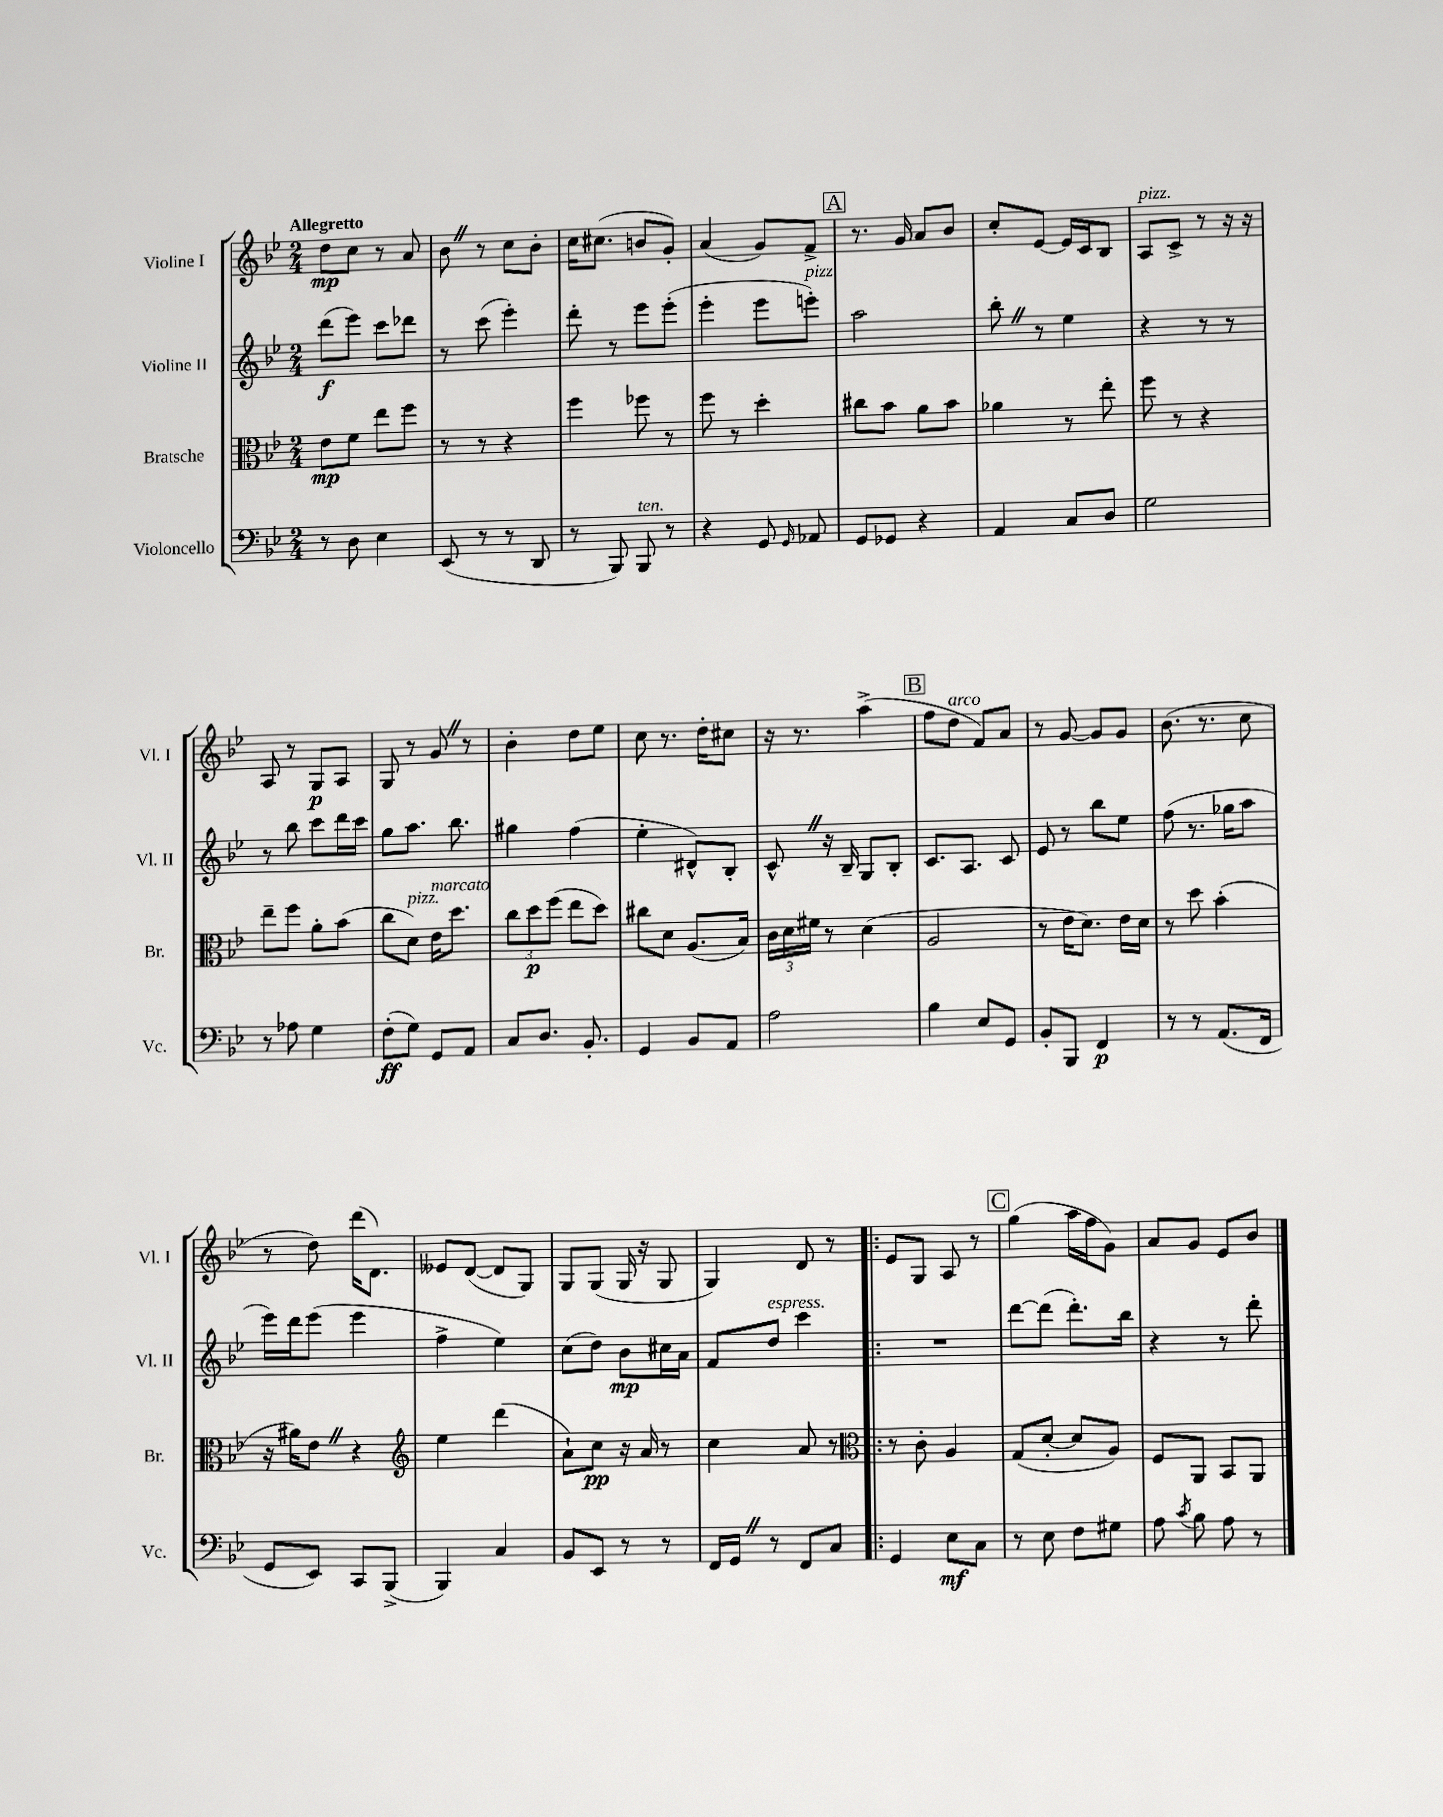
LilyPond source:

<<
\new StaffGroup <<
\new Staff = "s0" \with { instrumentName = "Violine I" shortInstrumentName = "Vl. I" } {
    \clef treble \key bes \major \numericTimeSignature \time 2/4 \tempo "Allegretto"
    \autoBeamOff d''8[\mp c''8] r8 a'8 |
    bes'8 \once \override BreathingSign.text = \markup { \musicglyph "scripts.caesura.straight" } \breathe r8 c''8[ bes'8]-. |
    c''16[ cis''8.]( b'8[ g'8]-.) |
    a'4( g'8[) f'8]-> |
    \mark \markup { \box "A" } r8. g'16 a'8[ bes'8] |
    c''8[-. ees'8]~ ees'16[ c'16 bes8] |
    a8[^\markup { \italic "pizz." } c'8]-> r8 r16 r16 |
    a8 r8 g8[\p a8] |
    g8 r8 g'8 \once \override BreathingSign.text = \markup { \musicglyph "scripts.caesura.straight" } \breathe r8 |
    bes'4-. d''8[ ees''8] |
    c''8 r8. d''16[-. cis''8] |
    r16 r8. a''4->( |
    \mark \markup { \box "B" } f''8[ d''8]^\markup { \italic "arco" } f'8[) a'8] |
    r8 g'8~ g'8[ g'8] |
    bes'8.( r8. c''8 |
    r8 d''8) d'''16[( d'8.]) |
    eeses'8[ d'8]~( d'8[ g8]) |
    g8[ g8]( g16 r16 g8 |
    g4) d'8 r8 |
    \bar ".|:" ees'8[ g8] a8 r8 |
    \mark \markup { \box "C" } g''4( a''16[ f''16 g'8]) |
    a'8[ g'8] ees'8[ bes'8] \bar "|." |
}
\new Staff = "s1" \with { instrumentName = "Violine II" shortInstrumentName = "Vl. II" } {
    \clef treble \key bes \major \numericTimeSignature \time 2/4
    \autoBeamOff d'''8[\f( ees'''8]) c'''8[ des'''8] |
    r8 c'''8( ees'''4-.) |
    d'''8-. r8 ees'''8[ ees'''8]-.( |
    ees'''4-. ees'''8[ e'''8]-.^\markup { \italic "pizz." }) |
    \mark \markup { \box "A" } a''2 |
    bes''8-. \once \override BreathingSign.text = \markup { \musicglyph "scripts.caesura.straight" } \breathe r8 ees''4 |
    r4 r8 r8 |
    r8 bes''8 c'''8[ d'''16 c'''16] |
    g''8[ a''8.] bes''8. |
    gis''4 f''4( |
    ees''4-. dis'8[-^) bes8]-. |
    c'8-^ \once \override BreathingSign.text = \markup { \musicglyph "scripts.caesura.straight" } \breathe r16 bes16-- g8[ bes8]-. |
    \mark \markup { \box "B" } c'8.[ a8.] c'8 |
    ees'8 r8 bes''8[ ees''8] |
    f''8( r8. ges''16[ a''8] |
    ees'''16[) d'''16 ees'''8]( ees'''4 |
    f''4-> ees''4) |
    c''8[( d''8]) bes'8[\mp cis''16 a'16] |
    f'8[ d''8]^\markup { \italic "espress." } c'''4 |
    \bar ".|:" R2 |
    \mark \markup { \box "C" } d'''8[~ d'''8]( d'''8.[-.) bes''16] |
    r4 r8 d'''8-. \bar "|." |
}
\new Staff = "s2" \with { instrumentName = "Bratsche" shortInstrumentName = "Br." } {
    \clef alto \key bes \major \numericTimeSignature \time 2/4
    \autoBeamOff ees'8[\mp f'8] ees''8[ f''8] |
    r8 r8 r4 |
    f''4 fes''8 r8 |
    f''8 r8 d''4-. |
    \mark \markup { \box "A" } cis''8[ bes'8] a'8[ bes'8] |
    aes'4 r8 ees''8-. |
    f''8 r8 r4 |
    ees''8[-- f''8] a'8[-. bes'8]( |
    c''8[ d'8]^\markup { \italic "pizz." }) ees'16[^\markup { \italic "marcato" } d''8.] |
    \tuplet 3/2 { c''8[ d''8\p f''8]( } ees''8[ d''8]) |
    cis''8[ d'8] a8.[( bes16]) |
    \tuplet 3/2 { c'16[ d'16 fis'16] } r8 d'4( |
    \mark \markup { \box "B" } a2 |
    r8 ees'16[ d'8.]) ees'16[ d'16] |
    r8 d''8 bes'4-.( |
    r16 ais'16[) ees'8] \once \override BreathingSign.text = \markup { \musicglyph "scripts.caesura.straight" } \breathe r4 |
    \clef treble ees''4 d'''4( |
    a'8[-!) c''8]\pp r16 a'16 r8 |
    c''4 a'8 r8 |
    \clef alto \bar ".|:" r8 c'8-. a4 |
    \mark \markup { \box "C" } g8[( d'8]~-. d'8[ a8]) |
    f8[ a,8] bes,8[ a,8] \bar "|." |
}
\new Staff = "s3" \with { instrumentName = "Violoncello" shortInstrumentName = "Vc." } {
    \clef bass \key bes \major \numericTimeSignature \time 2/4
    \autoBeamOff r8 d8 ees4 |
    ees,8( r8 r8 d,8 |
    r8 bes,,8) bes,,8^\markup { \italic "ten." } r8 |
    r4 g,8 \grace { g,16 } aes,8 |
    \mark \markup { \box "A" } g,8[ ges,8] r4 |
    a,4 c8[ d8] |
    g2 |
    r8 aes8 g4 |
    f8[-.\ff( g8]) g,8[ a,8] |
    c8[ d8.] bes,8.-. |
    g,4 bes,8[ a,8] |
    a2 |
    \mark \markup { \box "B" } bes4 ees8[ g,8] |
    bes,8[-. bes,,8] f,4\p |
    r8 r8 a,8.[( f,16] |
    g,8[ ees,8]) c,8[ bes,,8]->( |
    bes,,4) c4 |
    bes,8[ ees,8] r8 r8 |
    f,16[ g,16] \once \override BreathingSign.text = \markup { \musicglyph "scripts.caesura.straight" } \breathe r8 f,8[ c8] |
    \bar ".|:" g,4 ees8[\mf c8] |
    \mark \markup { \box "C" } r8 ees8 f8[ gis8] |
    a8 \acciaccatura { c'8 } bes8 a8 r8 \bar "|." |
}
>>
>>
\layout { \context { \Score \remove "Bar_number_engraver" } }
